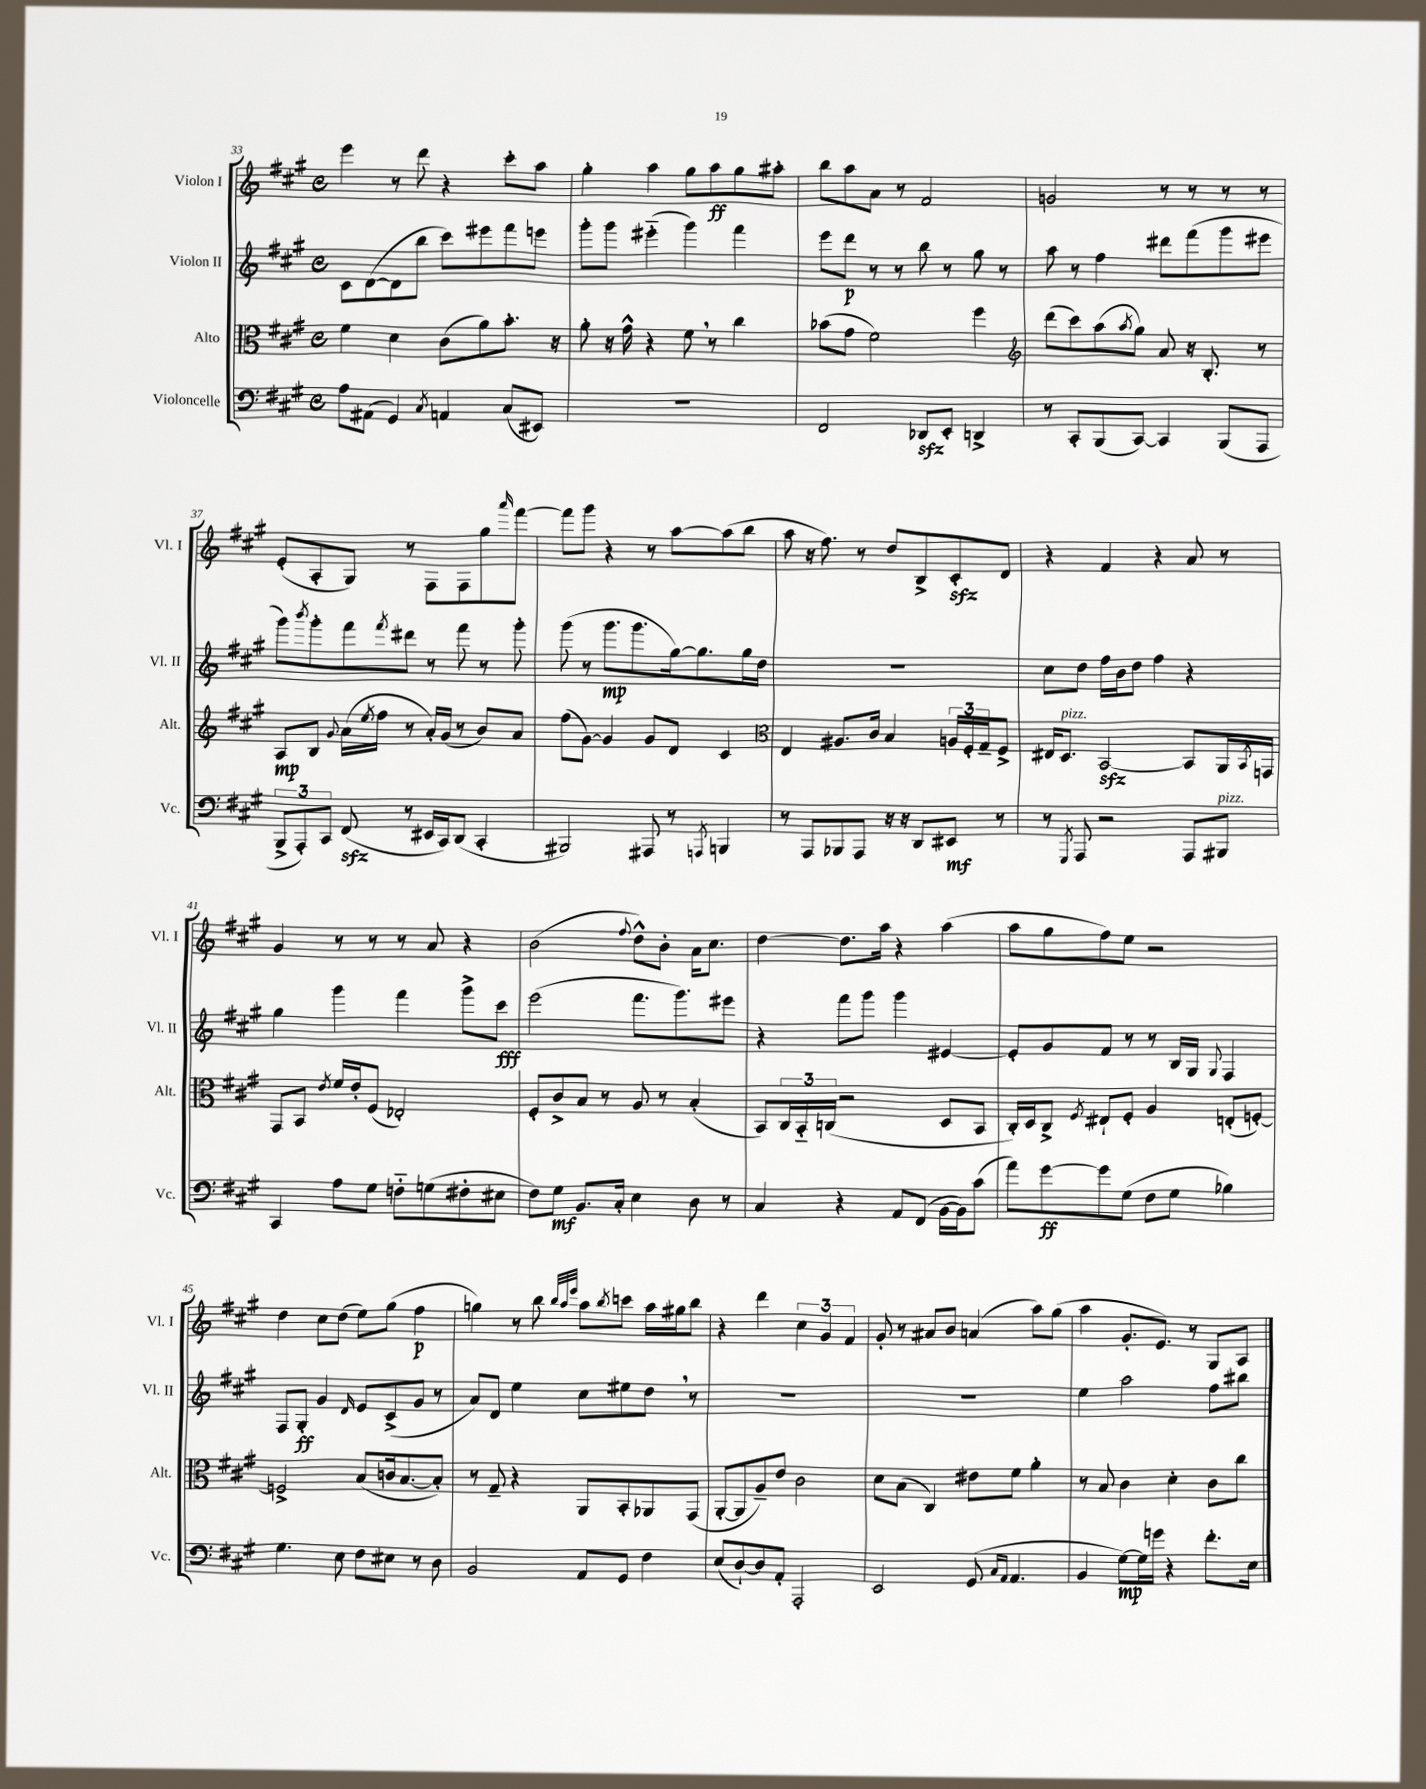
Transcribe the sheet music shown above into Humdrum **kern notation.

**kern	**dynam	**kern	**dynam	**kern	**dynam	**kern	**dynam
*part4	*part4	*part3	*part3	*part2	*part2	*part1	*part1
*staff4	*staff4	*staff3	*staff3	*staff2	*staff2	*staff1	*staff1
*I"Violoncelle	*	*I"Alto	*	*I"Violon II	*	*I"Violon I	*
*I'Vc.	*	*I'Alt.	*	*I'Vl. II	*	*I'Vl. I	*
*clefF4	*	*clefC3	*	*clefG2	*	*clefG2	*
*k[f#c#g#]	*	*k[f#c#g#]	*	*k[f#c#g#]	*	*k[f#c#g#]	*
*M4/4	*	*M4/4	*	*M4/4	*	*M4/4	*
*met(c)	*	*met(c)	*	*met(c)	*	*met(c)	*
=33	=33	=33	=33	=33	=33	=33	=33
8A\L	.	4f#\	.	8c#\L	.	4eee\	.
(8AA#X\J	.	.	.	([8d\	.	.	.
4GG#/)	.	4d\	.	8d\]	.	8r	.
.	.	.	.	8bb\J	.	8ddd\	.
8qC#/	.	.	.	.	.	.	.
4AAn/	.	(8c#\L	.	8ccc#\L)	.	4r	.
.	.	8a\)	.	8eee#X\	.	.	.
(8C#/L	.	8.b'\J	.	8fff#\	.	8ccc#'\L	.
8EE#X/J)	.	.	.	8eeen\J	.	8aa\J	.
.	.	16r	.	.	.	.	.
=34	=34	=34	=34	=34	=34	=34	=34
1r	.	8a'\	.	8ggg#'\L	.	4gg#'\	.
.	.	16r	.	8ggg#\J	.	.	.
.	.	16g#^^\	.	.	.	.	.
.	.	4r	.	(4eee#X\	.	4aa\	.
.	.	8f#,\	.	4ggg#\)	.	8gg#\L	.
.	.	8r	.	.	.	8aa\	ff
.	.	4cc#\	.	4fff#\	.	8gg#\	.
.	.	.	.	.	.	8aa#X'\J	.
=35	=35	=35	=35	=35	=35	=35	=35
2FF#/	.	(8b-X\L	.	8eee\L	.	8bb\L	.
.	.	8g#\J	.	8ddd\J	p	8aa\	.
.	.	2f#\)	.	8r	.	8a\J	.
.	.	.	.	8r	.	8r	.
8DD-Xzz/L	.	.	.	8bb\	.	2f#/	.
8EE'/J	.	.	.	8r	.	.	.
4DDn^/	.	4ff#\	.	8gg#\	.	.	.
.	.	.	.	8r	.	.	.
=36	=36	=36	=36	=36	=36	=36	=36
*	*	*clefG2	*	*	*	*	*
8r	.	(8ddd\L	.	8aa\	.	2gn/	.
8CC#'/L	.	8ccc#\)	.	8r	.	.	.
(8BBB/	.	(8aa\	.	4ff#\	.	.	.
.	.	8qaa/	.	.	.	.	.
[8CC#/J)	.	8gg#\J)	.	.	.	.	.
4CC#/]	.	8a/	.	8ddd#X\L	.	8r	.
.	.	16r	.	(8fff#\	.	8r	.
.	.	8.B'/	.	.	.	.	.
(8BBB/L	.	.	.	8ggg#\	.	8r	.
8AAA/J	.	8r	.	8eee#X\J	.	8r	.
!!LO:LB:g=z
=37	=37	=37	=37	=37	=37	=37	=37
12BBB^/L	.	8A/L	mp	8ggg#\L)	.	(8e'/L	.
12AAA'/)	.	.	.	.	.	.	.
.	.	.	.	8qbbb/	.	.	.
.	.	8B/J	.	8ggg#'\	.	8A'/	.
12CC#/J	.	.	.	.	.	.	.
.	.	8qqg#/	.	.	.	.	.
(8FF#zz/	.	(16a\LL	.	8fff#\	.	8G#/J)	.
.	.	8qee/	.	.	.	.	.
.	.	16ff#\JJ	.	.	.	.	.
.	.	.	.	8qfff#/	.	.	.
8r	.	8r	.	8ddd#X\J	.	8r	.
16EE#X/LL	.	16a'/LL)	.	8r	.	8F#\L	.
16CC#/J)	.	(16g#/JJ	.	.	.	.	.
(8DD/J	.	8r	.	8fff#\	.	8F#\	.
4CC#'/	.	8b/L)	.	8r	.	8gg#\	.
.	.	.	.	.	.	16qqaaa/	.
.	.	8a/J	.	8ggg#'\	.	[8fff#\J	.
=38	=38	=38	=38	=38	=38	=38	=38
2BBB#X/)	.	(8ff#\L	.	(8ggg#\	.	8fff#\L]	.
.	.	[8g#\J)	.	8r	.	8ggg#\J	.
.	.	4g#/]	.	8.ggg#\L	mp	4r	.
.	.	.	.	8.ggg#\	.	.	.
8AAA#X/	.	8g#/L	.	.	.	8r	.
8r	.	8d/J	.	[16gg#\k)	.	[8aa\L	.
.	.	.	.	8.gg#\]	.	.	.
8qAAAn/	.	.	.	.	.	.	.
4BBBn/	.	4c#/	.	.	.	(8aa\]	.
.	.	.	.	16gg#\L	.	8bb\J	.
.	.	.	.	16dd\JJ	.	.	.
=39	=39	=39	=39	=39	=39	=39	=39
*	*	*clefC3	*	*	*	*	*
8r	.	4E/	.	1r	.	8aa\	.
8AAA/L	.	.	.	.	.	16r	.
.	.	.	.	.	.	8.ff#\)	.
8BBB-X/	.	8.A#X/L	.	.	.	.	.
8AAA/J	.	.	.	.	.	8r	.
.	.	16c#/Jk	.	.	.	.	.
16r	.	4B/	.	.	.	8dd/L	.
16r	.	.	.	.	.	.	.
8DD/L	.	.	.	.	.	8B^/	.
8EE#X/J	mf	24An/LL	.	.	.	8c#zz'/	.
.	.	24F#'/	.	.	.	.	.
.	.	24G#~/J	.	.	.	.	.
8r	.	8F#^/J	.	.	.	8d/J	.
=40	=40	=40	=40	=40	=40	=40	=40
8r	.	16E#X/KL	.	8cc#\L	.	4r	.
!	!	!LO:TX:a:i:t=pizz.	!	!	!	!	!
.	.	8.D/J	.	.	.	.	.
8qGGG#/	.	.	.	.	.	.	.
8AAA/	.	.	.	8dd\J	.	.	.
2r	.	[2BBzz/	.	16ff#\LL	.	4f#/	.
.	.	.	.	16b\J	.	.	.
.	.	.	.	8dd\J	.	.	.
.	.	.	.	4ff#\	.	4r	.
8AAA/L	.	8BB/L]	.	4r	.	8a/	.
!LO:TX:a:i:t=pizz.	!	!	!	!	!	!	!
8BBB#X/J	.	16AA/L	.	.	.	8r	.
.	.	8qBB/	.	.	.	.	.
.	.	16GGn/JJ	.	.	.	.	.
!!LO:LB:g=z
=41	=41	=41	=41	=41	=41	=41	=41
4CC#/	.	8GG#/L	.	4gg#\	.	4g#/	.
.	.	8BB/J	.	.	.	.	.
.	.	8qe/	.	.	.	.	.
8A\L	.	16f#/LL	.	4ggg#\	.	8r	.
.	.	16e'/J	.	.	.	.	.
8G#\J	.	(8F#/J	.	.	.	8r	.
8Fn\L	.	2E-X'/)	.	4fff#\	.	8r	.
(8Gn\	.	.	.	.	.	8a/	.
8F#X'\	.	.	.	8ggg#^\L	.	4r	.
8E#X\J	.	.	.	8ccc#\J	fff	.	.
=42	=42	=42	=42	=42	=42	=42	=42
8F#\L)	.	8F#'/L	.	(2eee\	.	(2b\	.
8G#\J	mf	8c#^/	.	.	.	.	.
8.BB/L	.	8B/J	.	.	.	.	.
.	.	8r	.	.	.	.	.
16C#'/Jk	.	.	.	.	.	.	.
.	.	.	.	.	.	8qqff#/	.
4E\	.	8A/	.	8.fff#\L	.	8dd^^\L)	.
.	.	8r	.	.	.	8b'\J	.
.	.	.	.	8.ggg#\)	.	.	.
8D\	.	(4B'/	.	.	.	16a\KL	.
.	.	.	.	.	.	8.cc#\J	.
8r	.	.	.	8eee#X\J	.	.	.
=43	=43	=43	=43	=43	=43	=43	=43
4C#/	.	8BB/L)	.	4r	.	[4dd\	.
.	.	24C#/L	.	.	.	.	.
.	.	24BB/	.	.	.	.	.
.	.	(24Cn/JJ	.	.	.	.	.
4r	.	2r	.	8fff#\L	.	8.dd\L]	.
.	.	.	.	8ggg#\J	.	.	.
.	.	.	.	.	.	16aa\Jk	.
8AA/L	.	.	.	4ggg#\	.	4r	.
(8FF#/J	.	.	.	.	.	.	.
[16BB\LL	.	8D/L	.	[4e#X/	.	(4aa\	.
16BB\J])	.	.	.	.	.	.	.
(8c#\J	.	8BB/J	.	.	.	.	.
=44	=44	=44	=44	=44	=44	=44	=44
8a\L)	.	16C#'/LL)	.	8e#'/L]	.	8aa\L	.
.	.	16D/J	.	.	.	.	.
[8g#\	ff	8C#^/J	.	8g#/	.	8gg#\	.
.	.	8qF#/	.	.	.	.	.
8g#\]	.	8E#X`/L	.	8f#/J	.	8ff#\)	.
(8G#\J	.	8F#'/J	.	8r	.	8ee\J	.
8F#\L	.	4A/	.	8r	.	2r	.
8G#\J	.	.	.	16B/LL	.	.	.
.	.	.	.	16G#/JJ	.	.	.
.	.	.	.	8qqG#/	.	.	.
4B-X\)	.	(8En'/L	.	4F#/	.	.	.
.	.	[8Fn'/J)	.	.	.	.	.
!!LO:LB:g=z
=45	=45	=45	=45	=45	=45	=45	=45
4.G#\	.	2Fn^/]	.	8F#/L	.	4dd\	.
.	.	.	.	8G#'/J	ff	.	.
.	.	.	.	4g#/	.	8cc#\L	.
8E\	.	.	.	.	.	(8dd\J	.
.	.	.	.	16qqd/	.	.	.
8F#\L	.	(8B/L	.	8e/L	.	8ee\L)	.
8E#X\J	.	16cn/k	.	(8c#^/	.	(8gg#\J	.
.	.	[8.B/	.	.	.	.	.
8r	.	.	.	8g#/J	.	4ff#\	p
8D\	.	8B'/J])	.	8r	.	.	.
=46	=46	=46	=46	=46	=46	=46	=46
2BB/	.	8r	.	8a/L)	.	4ggn\)	.
.	.	8G#~/	.	8d/J	.	.	.
.	.	4r	.	4ee\	.	8r	.
.	.	.	.	.	.	8bb\	.
.	.	.	.	.	.	32qqbb/LLL	.
.	.	.	.	.	.	32qqaa/	.
.	.	.	.	.	.	32qqeee/JJJ	.
8AA/L	.	8AA/L	.	8cc#\L	.	8aa\L	.
.	.	.	.	.	.	8qbb/	.
8GG#/J	.	8BB'/	.	8ee#X\	.	8cccn\J	.
4F#\	.	8AA-X/	.	8dd,\J	.	16aa\LL	.
.	.	.	.	.	.	16gg#X\J	.
.	.	(8GG#/J	.	8r	.	8bb\J	.
=47	=47	=47	=47	=47	=47	=47	=47
(8E/L	.	[8AA'/L	.	1r	.	4r	.
[8D`/)	.	8AA/]	.	.	.	.	.
8D/]	.	8A~/)	.	.	.	4ddd\	.
8AA'/J	.	8e/J	.	.	.	.	.
2AAA'/	.	2c#\	.	.	.	6cc#\	.
.	.	.	.	.	.	6g#/	.
.	.	.	.	.	.	6f#/	.
=48	=48	=48	=48	=48	=48	=48	=48
2EE/	.	8d\L	.	1r	.	8g#'/	.
.	.	(8B\J	.	.	.	8r	.
.	.	4C#/)	.	.	.	8a#X/L	.
.	.	.	.	.	.	8b/J	.
(8GG#/	.	8e#X\L	.	.	.	(4an/	.
16qqC#/LL	.	.	.	.	.	.	.
16qqAA/JJ	.	.	.	.	.	.	.
4.AA/	.	8f#\J	.	.	.	.	.
.	.	4a'\	.	.	.	8aa\L)	.
.	.	.	.	.	.	(8gg#\J	.
=49	=49	=49	=49	=49	=49	=49	=49
4BB/	.	8r	.	4ee\	.	4aa\	.
.	.	8B/	.	.	.	.	.
[8G#\L)	mp	4c#\	.	2aa\	.	8.g#'/L	.
16G#\L]	.	.	.	.	.	.	.
16gn\JJ	.	.	.	.	.	8.e/J)	.
4r	.	4d'\	.	.	.	.	.
.	.	.	.	.	.	8r	.
8.f#'\L	.	8c#\L	.	8ff#\L	.	8G#/L	.
.	.	8cc#\J	.	8bb#X\J	.	8A/J	.
16E\Jk	.	.	.	.	.	.	.
==	==	==	==	==	==	==	==
*-	*-	*-	*-	*-	*-	*-	*-
